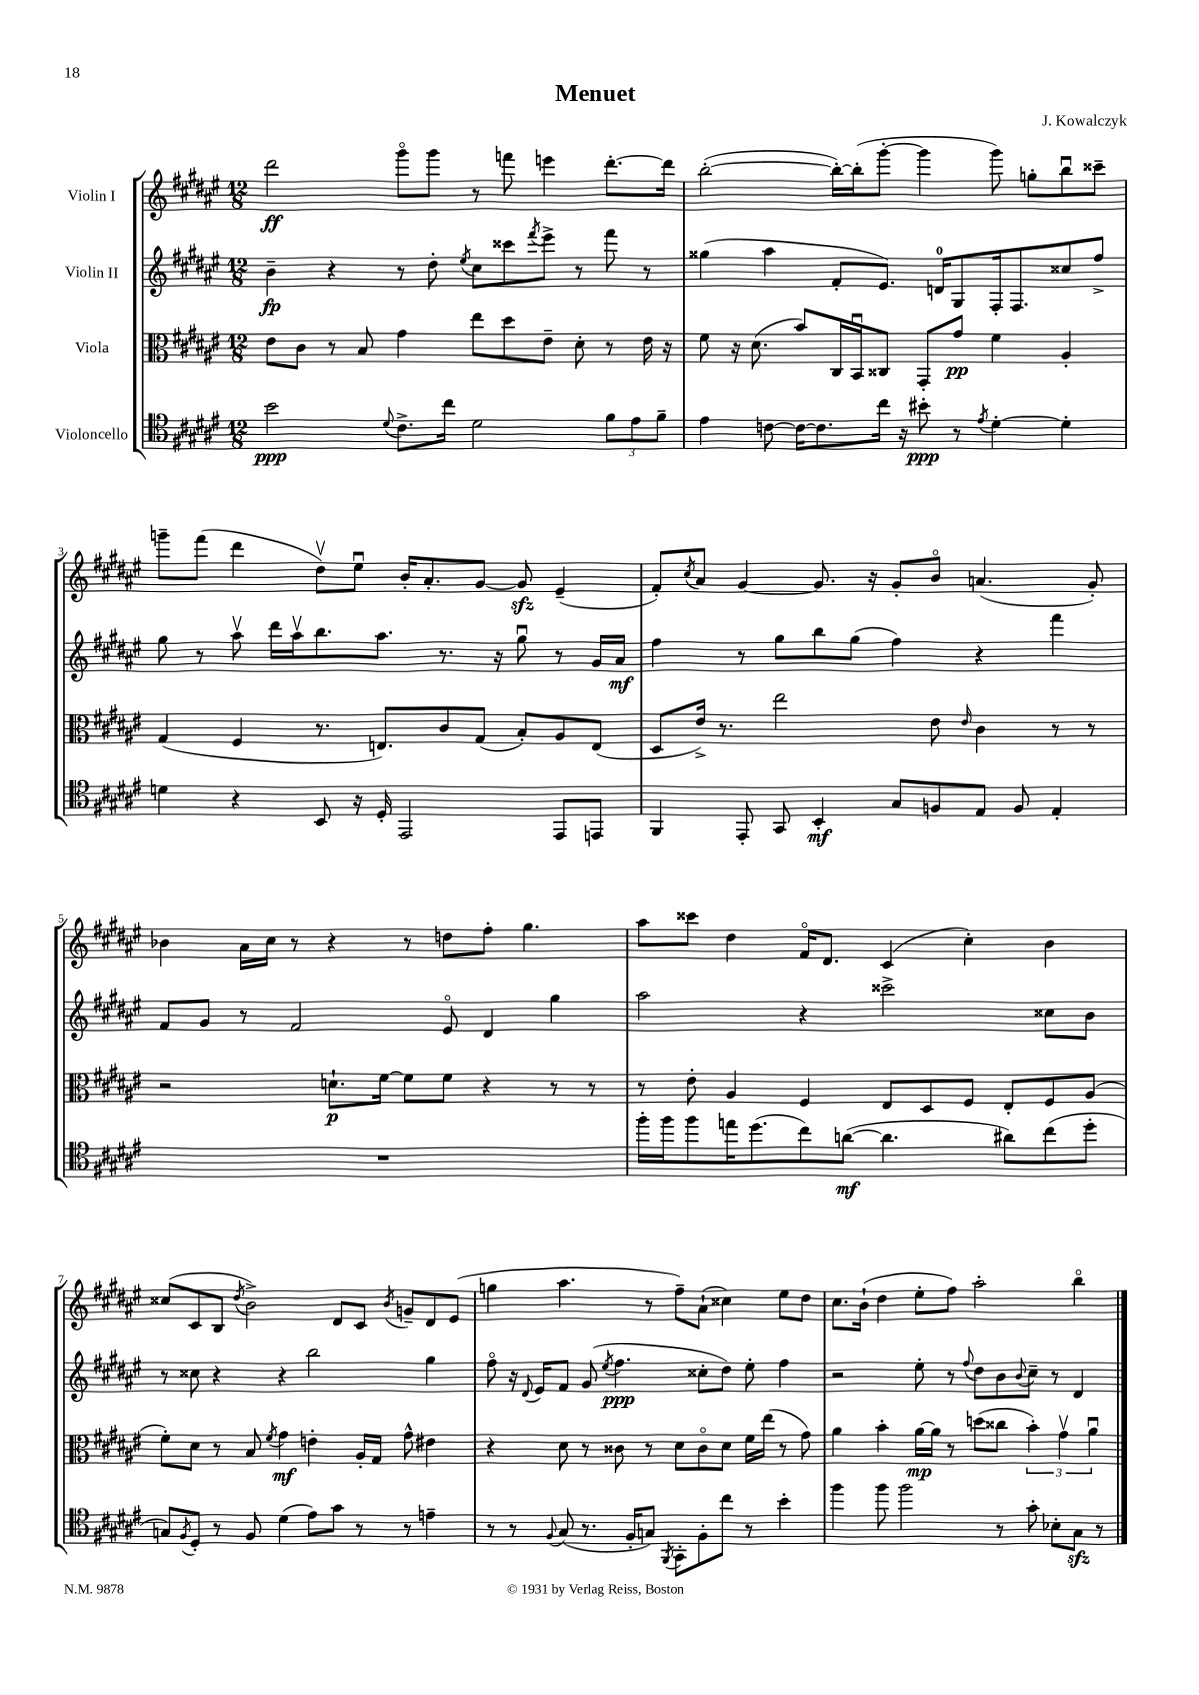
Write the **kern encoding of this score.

**kern	**kern	**kern	**kern
*staff4	*staff3	*staff2	*staff1
*clefC4	*clefC3	*clefG2	*clefG2
*k[f#c#g#d#a#e#]	*k[f#c#g#d#a#e#]	*k[f#c#g#d#a#e#]	*k[f#c#g#d#a#e#]
*M12/8	*M12/8	*M12/8	*M12/8
2b\	8e#\L	4b~\	2ddd#\
.	8c#\J	.	.
.	8r	4r	.
.	8B/	.	.
8qqd#/	.	.	.
8.c#^\L	4g#\	8r	8ggg#o\L
.	.	8dd#'\	8ggg#\J
16cc#\Jk	.	.	.
.	.	8qee#/	.
2d#\	8ee#\L	8cc#\L	8r
.	8dd#\	8ccc##\	8fff\
.	.	8qfff#/	.
.	8e#~\J	8eee#^\J	4eee\
.	8d#'\	8r	.
12f#\L	8r	8fff#\	[8.ddd#'\L
12e#\	.	.	.
.	16e#\	8r	.
12f#~\J	.	.	.
.	16r	.	16ddd#\]Jk
=	=	=	=
4e#\	8f#\	(4gg##\	([2bb'\
.	16r	.	.
.	(8.d#\	.	.
[8c\	.	4aa#\	.
16c\_LK	8b/L)	.	.
8.c\]	.	.	.
.	16C#/L	8f#'/L	16bb'\_LL)
.	16BBu/J	.	(16bb'\]J
16cc#\Jk	8C##/J	8.e#/J)	[8ggg#'\J
16r	.	.	.
8b#'\	8GG#'/L	.	4ggg#\]
.	.	16d/LK	.
8r	8g#/J	8G#/	.
8qe#/	.	.	.
[4d#'\	4f#\	16F#'/k	8ggg#\)
.	.	8.F#/	.
.	.	.	8gg'\L
4d#'\]	4A#'/	8cc##/	8bbu\
.	.	8ff#^/J	8ccc##~\J
=	=	=	=
4d\	(4G#/	8gg#\	8ggg~\L
.	.	8r	(8fff#\J
4r	4F#/	8aa#v\	4ddd#\
.	.	16ddd#\LL	.
.	.	16aa#v\J	.
8BB/	8.r	8.bb\	8dd#v\L)
16r	.	.	8ee#u\J
16D#'/	8.E/L)	8.aa#\J	.
2EE#/	.	.	16b'/LK
.	.	.	8.a#'/
.	8c#/	8.r	.
.	(8G#/J	.	[8g#/J
.	.	16r	.
.	8B'/L)	8gg#u\	8g#/]
8EE#/L	8A#/	8r	(4e#~/
8EE/J	(8E/J	16g#/LL	.
.	.	16a#/JJ	.
=	=	=	=
4FF#/	8D#/L	4ff#\	8f#'/L)
.	.	.	8qcc#/
.	16e#^/Jk)	.	8a#/J
.	8.r	.	.
8EE#'/	.	8r	[4g#/
8GG#/	2ee#\	8gg#\L	.
4BB'/	.	8bb\	8.g#/]
.	.	(8gg#\J	.
.	.	.	16r
8G#/L	.	4ff#\)	8g#'/L
8F/	8e#\	.	8bo/J
.	16qqe#/	.	.
8E#/J	4c#\	4r	(4.a/
8F/	.	.	.
4E#'/	8r	4fff#\	.
.	8r	.	8g#'/)
=	=	=	=
1.r	2r	8f#/L	4b-\
.	.	8g#/J	.
.	.	8r	16a#\LL
.	.	.	16cc#\JJ
.	.	2f#/	8r
.	8.d`\L	.	4r
.	[16f#\Jk	.	.
.	8f#\]L	.	8r
.	8f#\J	8e#o/	8dd\L
.	4r	4d#/	8ff#'\J
.	.	.	4.gg#\
.	8r	4gg#\	.
.	8r	.	.
=	=	=	=
16ff#'\LL	8r	2aa#\	8aa#\L
16ff#\J	.	.	.
8ff#\	8e#'\	.	8ccc##\J
16ee\K	4A#/	.	4dd#\
(8.dd#\	.	.	.
8cc#\)	4F#/	4r	16f#o/LK
.	.	.	8.d#/J
([8a\J	.	.	.
4.a\]	8E#/L	2ccc##^\	(4c#/
.	8D#/	.	.
.	8F#/J	.	4cc#'\)
8a#\L)	8E#'/L	.	.
(8cc#\	8F#/	8cc##\L	4b\
8dd#'\J	(8A#/J	8b\J	.
=	=	=	=
8G/L)	8f#'\L)	8r	(8cc##/L
8qF#/	.	.	.
8D#'/J	8d#\J	8cc##\	8c#/
8r	8r	4r	8B/J
.	.	.	8qdd#/
8F#/	8B/	.	2b^\)
.	8qf#/	.	.
(4d#\	4g#\	4r	.
8e#\L)	4e'\	2bb\	.
8g#\J	.	.	8d#/L
8r	16A#'/LL	.	8c#/J
.	16G#/JJ	.	.
.	.	.	8qb/
8r	8g#^^\	.	8g~/L
4e~\	4e#\	4gg#\	8d#/
.	.	.	(8e#/J
=	=	=	=
8r	4r	8ff#o\	4gg\
8r	.	16r	.
.	.	8qqd#/	.
.	.	16e#/LK	.
8qqF#/	.	.	.
(8G#/	8d#\	8f#/J	4.aa#\
8.r	8r	(8g#/	.
.	.	8qee#/	.
.	8c##\	4.ff#\	.
16F#'/LK	.	.	.
8G/J)	8r	.	8r
8qFF#/	.	.	.
8GG#'\L	8d#\L	.	8ff#~\L)
8F#'\	8c##o\	8cc##'\L	(8a#`\J
8cc#\J	8d#\J	8dd#\J)	4cc##\)
8r	16f#\LL	8ee#'\	.
.	(16ee#\JJ	.	.
4b'\	8r	4ff#\	8ee#\L
.	8g#\)	.	8dd#\J
=	=	=	=
4ff#\	4a#\	2r	8.cc#\L
.	.	.	(16b`\Jk
8ff#\	4b'\	.	4dd#\
2ff#\	.	.	.
.	[16a#\LL	8ee#'\	8ee#'\L
.	16a#\]JJ	.	.
.	8r	8r	8ff#\J)
.	.	8qqff#/	.
.	(8dd\L	8dd#\L	2aa#'\
8r	8cc##\J	8b\	.
.	.	8qqb/	.
8g#'\	6b'\)	8cc#~\J	.
8B-'\L	.	8r	.
.	6g#v\	.	.
8G#\J	.	4d#/	4bbo\
.	6a#u\	.	.
8r	.	.	.
==	==	==	==
*-	*-	*-	*-
